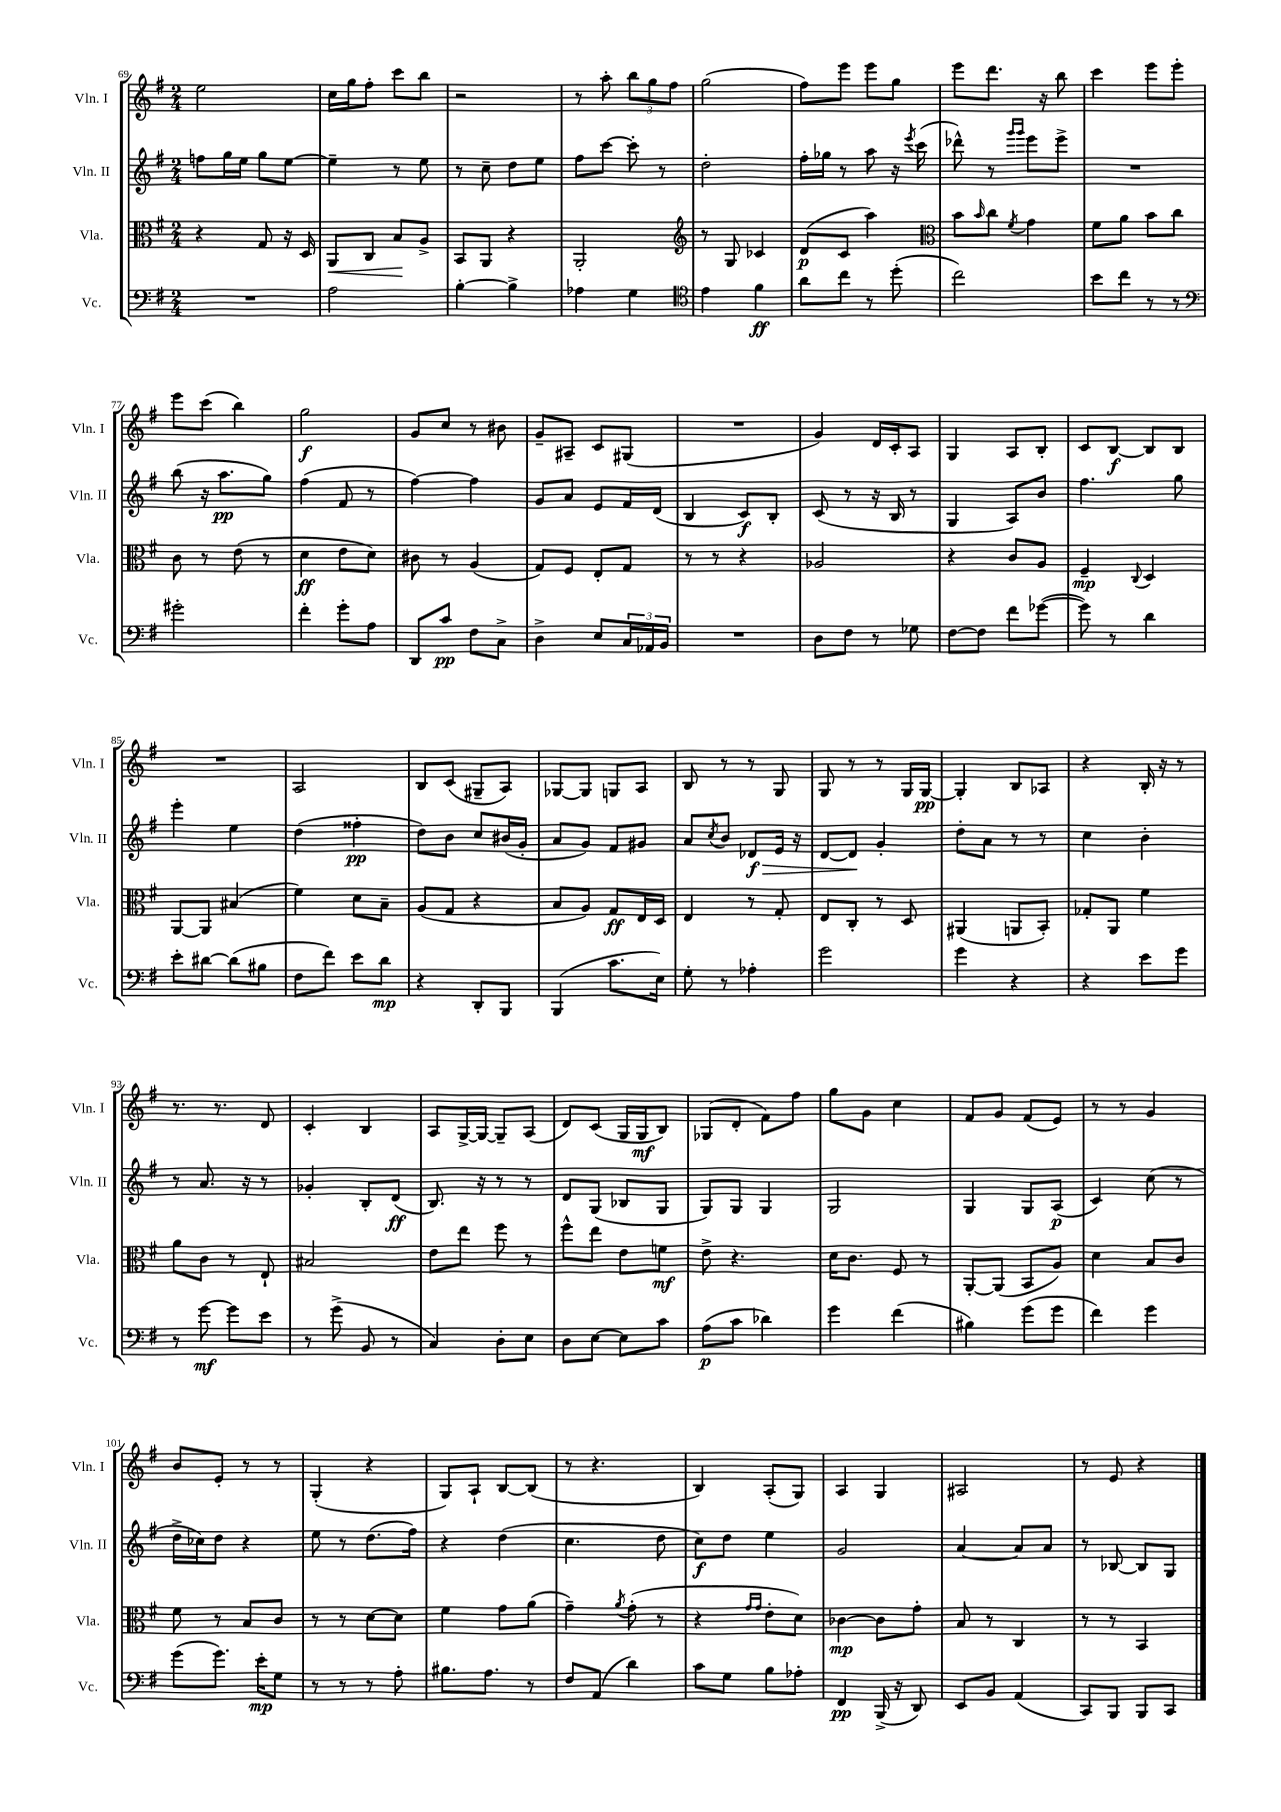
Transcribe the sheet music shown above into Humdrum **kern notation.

**kern	**dynam	**kern	**dynam	**kern	**dynam	**kern	**dynam
*part4	*part4	*part3	*part3	*part2	*part2	*part1	*part1
*staff4	*staff4	*staff3	*staff3	*staff2	*staff2	*staff1	*staff1
*I"Vc.	*	*I"Vla.	*	*I"Vln. II	*	*I"Vln. I	*
*I'Vc.	*	*I'Vla.	*	*I'Vln. II	*	*I'Vln. I	*
*clefF4	*	*clefC3	*	*clefG2	*	*clefG2	*
*k[f#]	*	*k[f#]	*	*k[f#]	*	*k[f#]	*
*M2/4	*	*M2/4	*	*M2/4	*	*M2/4	*
=69	=69	=69	=69	=69	=69	=69	=69
2r	.	4r	.	8ffn\L	.	2ee\	.
.	.	.	.	16gg\L	.	.	.
.	.	.	.	16ee\JJ	.	.	.
.	.	8G/	.	8gg\L	.	.	.
.	.	16r	.	[8ee\J	.	.	.
.	.	16D/	.	.	.	.	.
=70	=70	=70	=70	=70	=70	=70	=70
!	!	!	!LO:HP:b	!	!	!	!
2A\	.	8AA/L	<	4ee~\]	.	16cc\LL	.
.	.	.	.	.	.	16gg\J	.
.	.	8C/J	.	.	.	8ff#'\J	.
.	.	8B/L	.	8r	.	8ccc\L	.
.	.	8A^/J	[	8ee\	.	8bb\J	.
=71	=71	=71	=71	=71	=71	=71	=71
[4B'\	.	8BB/L	.	8r	.	2r	.
.	.	8AA/J	.	8cc~\	.	.	.
4B^\]	.	4r	.	8dd\L	.	.	.
.	.	.	.	8ee\J	.	.	.
=72	=72	=72	=72	=72	=72	=72	=72
4A-X\	.	2AA'/	.	8ff#\L	.	8r	.
.	.	.	.	[8ccc\J	.	8aa'\	.
4G\	.	.	.	8ccc'\]	.	12bb\L	.
.	.	.	.	.	.	12gg\	.
.	.	.	.	8r	.	.	.
.	.	.	.	.	.	12ff#\J	.
=73	=73	=73	=73	=73	=73	=73	=73
*clefC4	*	*clefG2	*	*	*	*	*
4e\	.	8r	.	2dd'\	.	(2gg\	.
.	.	8G/	.	.	.	.	.
4f#\	ff	4c-X/	.	.	.	.	.
=74	=74	=74	=74	=74	=74	=74	=74
8a\L	.	(8d/L	p	16ff#'\LL	.	8ff#\L)	.
.	.	.	.	16gg-X\JJ	.	.	.
8cc\J	.	8c/J	.	8r	.	8eee\J	.
8r	.	4aa\)	.	8aa\	.	8eee\L	.
(8dd'\	.	.	.	16r	.	8gg\J	.
.	.	.	.	8qeee/	.	.	.
.	.	.	.	(16ccc\	.	.	.
=75	=75	=75	=75	=75	=75	=75	=75
*	*	*clefC3	*	*	*	*	*
2cc\)	.	8b\L	.	8ddd-X^^\)	.	8eee\L	.
.	.	16qqb/	.	.	.	.	.
.	.	8cc\J	.	8r	.	8.ddd\J	.
.	.	.	.	16qqggg/LL	.	.	.
.	.	8qf#/	.	16qqggg/JJ	.	.	.
.	.	4g\	.	8eee\L	.	.	.
.	.	.	.	.	.	16r	.
.	.	.	.	8eee^\J	.	8bb\	.
=76	=76	=76	=76	=76	=76	=76	=76
8b\L	.	8f#\L	.	2r	.	4ccc\	.
8cc\J	.	8a\J	.	.	.	.	.
8r	.	8b\L	.	.	.	8eee\L	.
8r	.	8cc\J	.	.	.	8eee'\J	.
!!LO:LB:g=z
=77	=77	=77	=77	=77	=77	=77	=77
*clefF4	*	*	*	*	*	*	*
2g#X'\	.	8c\	.	(8bb\	.	8eee\L	.
.	.	8r	.	16r	.	(8ccc\J	.
.	.	.	.	8.aa\L	pp	.	.
.	.	(8e\	.	.	.	4bb\)	.
.	.	8r	.	8gg\J)	.	.	.
=78	=78	=78	=78	=78	=78	=78	=78
4f#'\	.	4d\	ff	(4ff#\	.	2gg\	f
8g'\L	.	8e\L	.	8f#/	.	.	.
8A\J	.	8d\J)	.	8r	.	.	.
=79	=79	=79	=79	=79	=79	=79	=79
8DD/L	.	8c#X\	.	[4ff#\)	.	8g/L	.
8c/J	pp	8r	.	.	.	8cc/J	.
8F#\L	.	(4A/	.	4ff#\]	.	8r	.
8C^\J	.	.	.	.	.	8b#X\	.
=80	=80	=80	=80	=80	=80	=80	=80
4D^\	.	8G/L)	.	8g/L	.	8g~/L	.
.	.	8F#/J	.	8a/J	.	8A#X~/J	.
8E/L	.	8E'/L	.	8e/L	.	8c/L	.
24C/L	.	8G/J	.	16f#/L	.	(8G#X/J	.
24AA-X/	.	.	.	.	.	.	.
.	.	.	.	(16d/JJ	.	.	.
24BB/JJ	.	.	.	.	.	.	.
=81	=81	=81	=81	=81	=81	=81	=81
2r	.	8r	.	4B/	.	2r	.
.	.	8r	.	.	.	.	.
.	.	4r	.	8c/L)	f	.	.
.	.	.	.	8B'/J	.	.	.
=82	=82	=82	=82	=82	=82	=82	=82
8D\L	.	2A-X/	.	(8c/	.	4g/)	.
8F#\J	.	.	.	8r	.	.	.
8r	.	.	.	16r	.	16d/LL	.
.	.	.	.	16B/	.	16c'/J	.
8G-X\	.	.	.	8r	.	8A/J	.
=83	=83	=83	=83	=83	=83	=83	=83
[8F#\L	.	4r	.	4G/	.	4G/	.
8F#\J]	.	.	.	.	.	.	.
8f#\L	.	8c/L	.	8A/L)	.	8A/L	.
([8g-X\J	.	8A/J	.	8b/J	.	8B'/J	.
=84	=84	=84	=84	=84	=84	=84	=84
8g-\])	.	4F#~/	mp	4.ff#\	.	8c/L	.
8r	.	.	.	.	.	[8B/J	f
.	.	8qqC/	.	.	.	.	.
4d\	.	4D/	.	.	.	8B/L]	.
.	.	.	.	8gg\	.	8B/J	.
!!LO:LB:g=z
=85	=85	=85	=85	=85	=85	=85	=85
8e'\L	.	[8AA/L	.	4eee'\	.	2r	.
[8d#X\J	.	8AA/J]	.	.	.	.	.
(8d#\L]	.	(4B#X/	.	4ee\	.	.	.
8B#X\J	.	.	.	.	.	.	.
=86	=86	=86	=86	=86	=86	=86	=86
8F#\L	.	4f#\)	.	(4dd\	.	2A/	.
8f#\J)	.	.	.	.	.	.	.
8e\L	.	8d\L	.	4ff##X'\	pp	.	.
8d\J	mp	8B~\J	.	.	.	.	.
=87	=87	=87	=87	=87	=87	=87	=87
4r	.	(8A/L	.	8dd\L)	.	8B/L	.
.	.	8G/J	.	8b\J	.	(8c/J	.
8DD'/L	.	4r	.	8cc/L	.	8G#X~/L	.
8BBB/J	.	.	.	(16b#X/L	.	8A/J)	.
.	.	.	.	16g'/JJ	.	.	.
=88	=88	=88	=88	=88	=88	=88	=88
(4BBB/	.	8B/L	.	8a/L	.	[8G-X/L	.
.	.	8A/J)	.	8g/J)	.	8G-/J]	.
8.c\L	.	8G/L	ff	8f#/L	.	8Gn/L	.
.	.	16E/L	.	8g#X/J	.	8A/J	.
16E\Jk)	.	16D/JJ	.	.	.	.	.
=89	=89	=89	=89	=89	=89	=89	=89
8G'\	.	4E/	.	8a/L	.	8B/	.
.	.	.	.	8qcc/	.	.	.
8r	.	.	.	8b/J	.	8r	.
!	!	!	!	!	!LO:HP:b	!	!
4A-X'\	.	8r	.	8d-X/L	> f	8r	.
.	.	8G'/	.	16e/Jk	.	8G/	.
.	.	.	.	16r	.	.	.
=90	=90	=90	=90	=90	=90	=90	=90
2g\	.	8E/L	.	[8d/L	.	8G/	.
.	.	8C'/J	.	8d/J]	.	8r	.
.	.	8r	.	4g'/	]	8r	.
.	.	8D/	.	.	.	16G/LL	.
.	.	.	.	.	.	[16G/JJ	pp
=91	=91	=91	=91	=91	=91	=91	=91
4g\	.	(4AA#X/	.	8dd'\L	.	4G'/]	.
.	.	.	.	8a\J	.	.	.
4r	.	8AAn/L	.	8r	.	8B/L	.
.	.	8BB'/J)	.	8r	.	8A-X/J	.
=92	=92	=92	=92	=92	=92	=92	=92
4r	.	8G-X'/L	.	4cc\	.	4r	.
.	.	8AA/J	.	.	.	.	.
8e\L	.	4f#\	.	4b'\	.	16B'/	.
.	.	.	.	.	.	16r	.
8g\J	.	.	.	.	.	8r	.
!!LO:LB:g=z
=93	=93	=93	=93	=93	=93	=93	=93
8r	.	8a\L	.	8r	.	8.r	.
[8g\	mf	8c\J	.	8.a/	.	.	.
.	.	.	.	.	.	8.r	.
8g\L]	.	8r	.	.	.	.	.
.	.	.	.	16r	.	.	.
8e\J	.	8E`/	.	8r	.	8d/	.
=94	=94	=94	=94	=94	=94	=94	=94
8r	.	2B#X/	.	4g-X'/	.	4c'/	.
(8g^\	.	.	.	.	.	.	.
8BB/	.	.	.	8B'/L	.	4B/	.
8r	.	.	.	(8d/J	ff	.	.
=95	=95	=95	=95	=95	=95	=95	=95
4C/)	.	8e\L	.	8.B/)	.	8A/L	.
.	.	8ee\J	.	.	.	[16G^/L	.
.	.	.	.	16r	.	16G/JJ_	.
8D'\L	.	8ff#\	.	8r	.	8G~/L]	.
8E\J	.	8r	.	8r	.	(8A/J	.
=96	=96	=96	=96	=96	=96	=96	=96
8D\L	.	8ff#^^\L	.	8d/L	.	8d/L)	.
[8E\J	.	8ee\J	.	(8G/J	.	(8c/J	.
8E\L]	.	8e\L	.	8B-X/L	.	16G/LL	.
.	.	.	.	.	.	16G/J	mf
8c\J	.	8fn\J	mf	8G/J	.	8B/J)	.
=97	=97	=97	=97	=97	=97	=97	=97
(8A\L	p	8e^\	.	8G/L)	.	(8G-X/L	.
8c\J	.	4.r	.	8G/J	.	8d'/J	.
4d-X\)	.	.	.	4G/	.	8f#\L)	.
.	.	.	.	.	.	8ff#\J	.
=98	=98	=98	=98	=98	=98	=98	=98
4g\	.	16d\KL	.	2G/	.	8gg\L	.
.	.	8.c\J	.	.	.	.	.
.	.	.	.	.	.	8g\J	.
(4f#\	.	8F#/	.	.	.	4cc\	.
.	.	8r	.	.	.	.	.
=99	=99	=99	=99	=99	=99	=99	=99
4B#X\)	.	[8AA'/L	.	4G/	.	8f#/L	.
.	.	(8AA/J]	.	.	.	8g/J	.
(8g\L	.	8BB/L	.	8G/L	.	(8f#/L	.
8g\J	.	8A/J)	.	(8A/J	p	8e/J)	.
=100	=100	=100	=100	=100	=100	=100	=100
4f#\)	.	4d\	.	4c/)	.	8r	.
.	.	.	.	.	.	8r	.
4g\	.	8B/L	.	(8cc\	.	4g/	.
.	.	8c/J	.	8r	.	.	.
!!LO:LB:g=z
=101	=101	=101	=101	=101	=101	=101	=101
(8g\L	.	8f#\	.	16dd^\LL	.	8b/L	.
.	.	.	.	16cc-X\J)	.	.	.
8.g\J)	.	8r	.	8dd\J	.	8e'/J	.
.	.	8B/L	.	4r	.	8r	.
16e'\KL	mp	.	.	.	.	.	.
8G\J	.	8c/J	.	.	.	8r	.
=102	=102	=102	=102	=102	=102	=102	=102
8r	.	8r	.	8ee\	.	(4G'/	.
8r	.	8r	.	8r	.	.	.
8r	.	[8d\L	.	(8.dd\L	.	4r	.
8A'\	.	8d\J]	.	.	.	.	.
.	.	.	.	16ff#\Jk)	.	.	.
=103	=103	=103	=103	=103	=103	=103	=103
8.B#X\L	.	4f#\	.	4r	.	8G/L)	.
.	.	.	.	.	.	8A`/J	.
8.A\J	.	.	.	.	.	.	.
.	.	8g\L	.	(4dd\	.	[8B/L	.
8r	.	(8a\J	.	.	.	(8B/J]	.
=104	=104	=104	=104	=104	=104	=104	=104
8F#/L	.	4g~\)	.	4.cc\	.	8r	.
(8AA/J	.	.	.	.	.	4.r	.
.	.	8qa/	.	.	.	.	.
4d\)	.	(8g'\	.	.	.	.	.
.	.	8r	.	8dd\	.	.	.
=105	=105	=105	=105	=105	=105	=105	=105
8c\L	.	4r	.	8cc\L)	f	4B/)	.
8G\J	.	.	.	8dd\J	.	.	.
.	.	16qqg/LL	.	.	.	.	.
.	.	16qqg/JJ	.	.	.	.	.
8B\L	.	8e'\L	.	4ee\	.	(8A'/L	.
8A-X'\J	.	8d\J)	.	.	.	8G/J)	.
=106	=106	=106	=106	=106	=106	=106	=106
4FF#/	pp	[4c-X\	mp	2g/	.	4A/	.
(16BBB^/	.	8c-\L]	.	.	.	4G/	.
16r	.	.	.	.	.	.	.
8DD/)	.	8g'\J	.	.	.	.	.
=107	=107	=107	=107	=107	=107	=107	=107
8EE/L	.	8B/	.	[4a/	.	2A#X/	.
8BB/J	.	8r	.	.	.	.	.
(4AA/	.	4C/	.	8a/L]	.	.	.
.	.	.	.	8a/J	.	.	.
=108	=108	=108	=108	=108	=108	=108	=108
8CC/L)	.	8r	.	8r	.	8r	.
8BBB/J	.	8r	.	[8B-X/	.	8e/	.
8BBB/L	.	4BB/	.	8B-/L]	.	4r	.
8CC/J	.	.	.	8G/J	.	.	.
==	==	==	==	==	==	==	==
*-	*-	*-	*-	*-	*-	*-	*-
